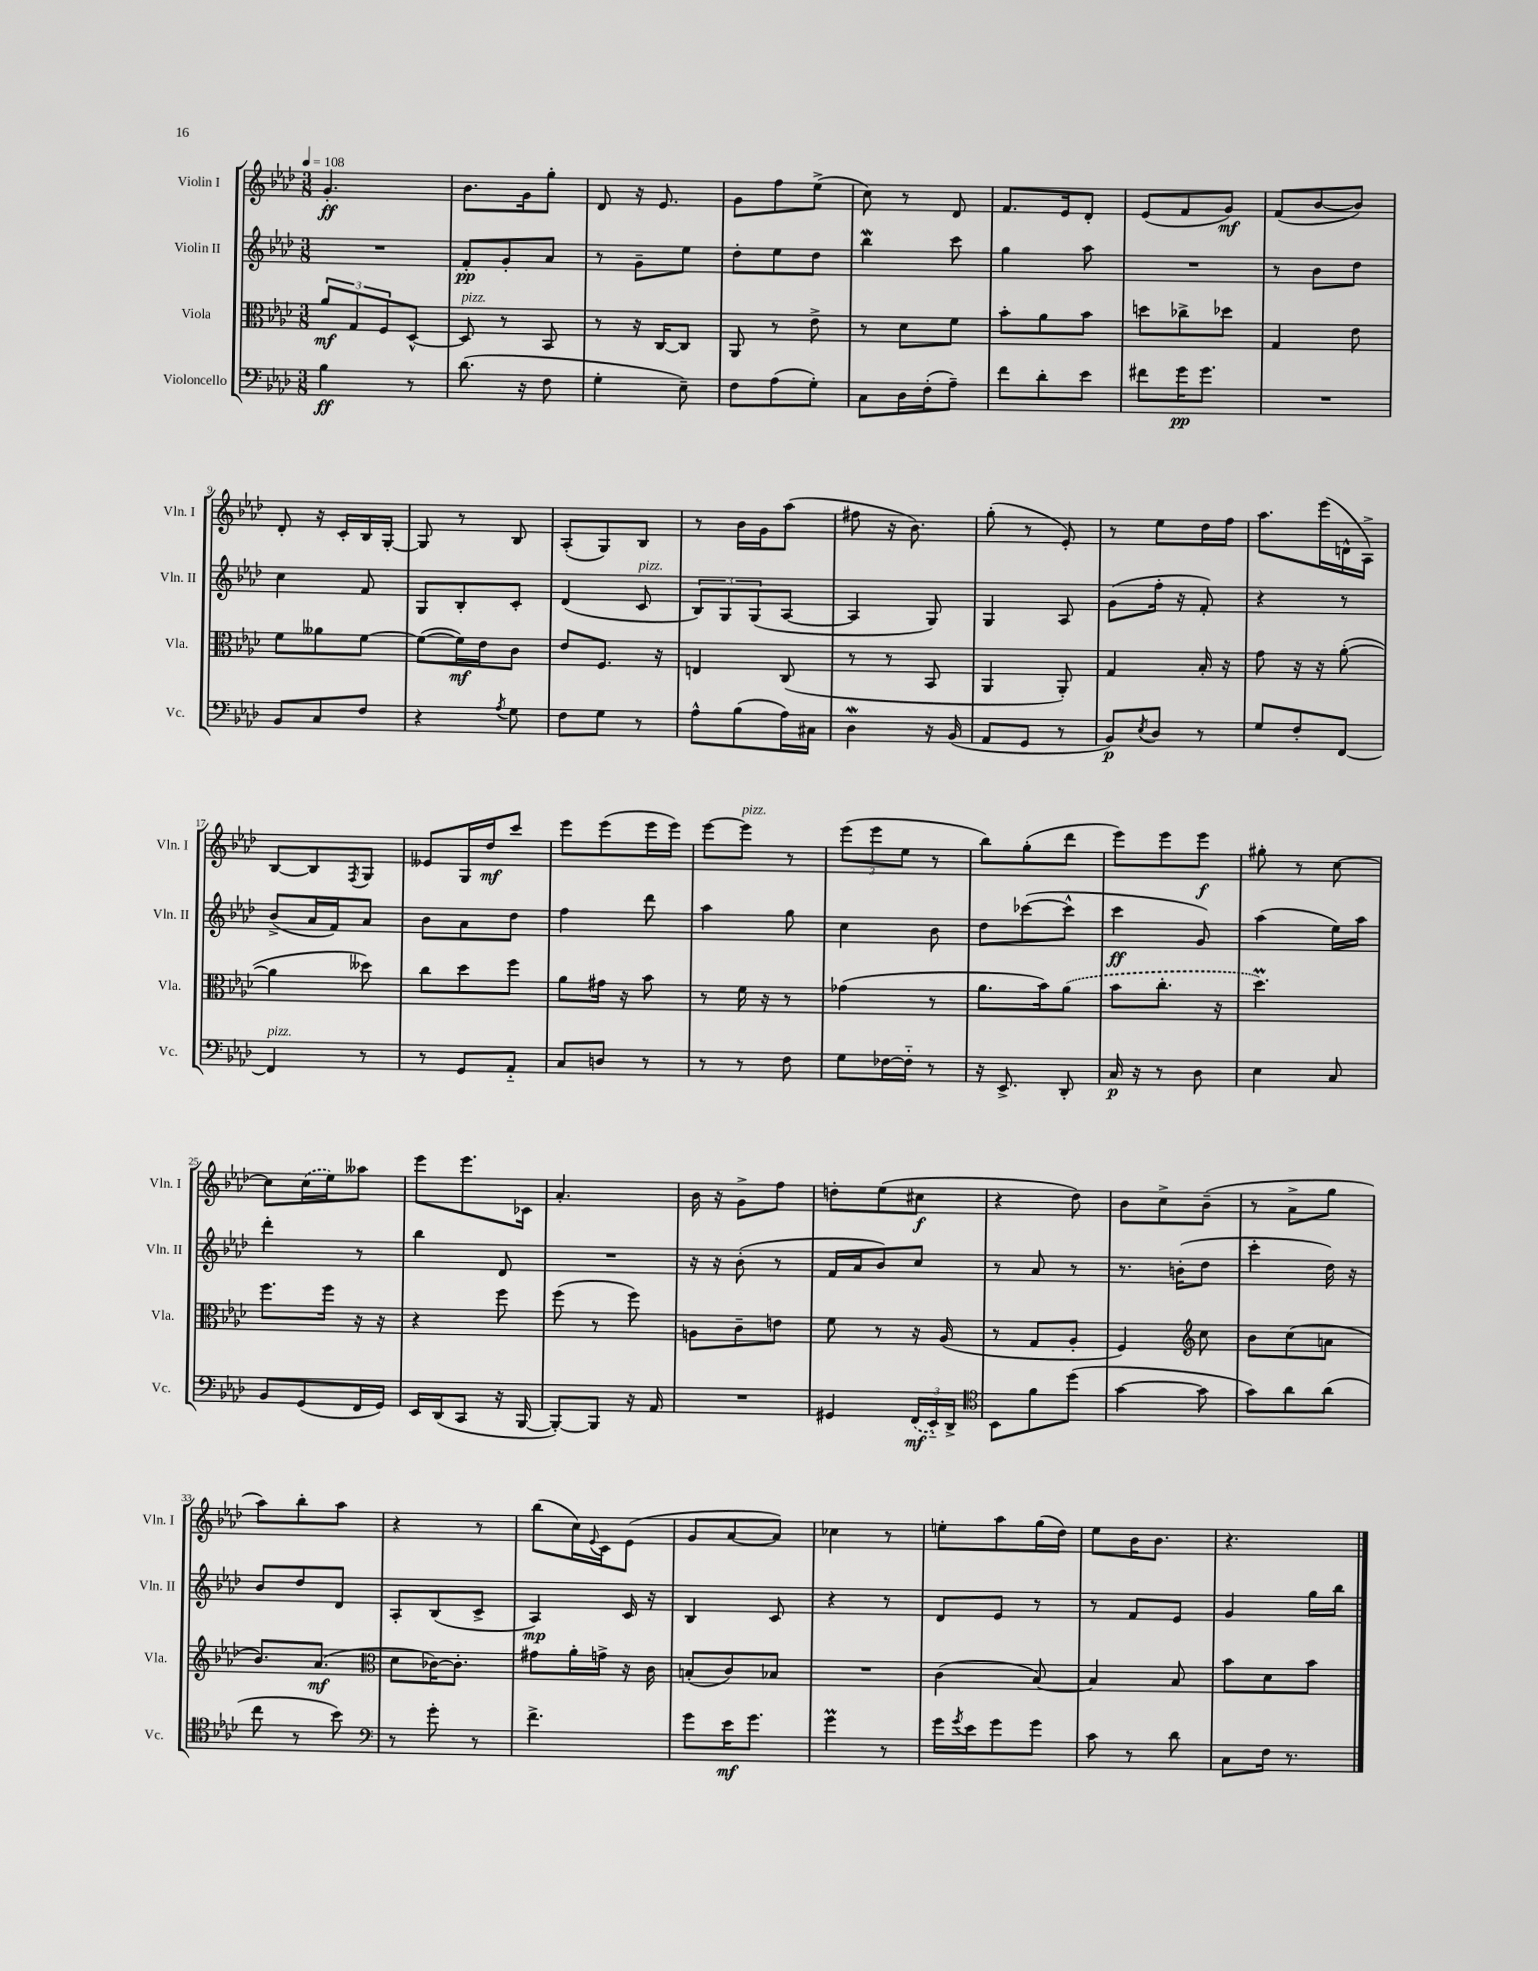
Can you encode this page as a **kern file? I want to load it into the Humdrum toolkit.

**kern	**kern	**kern	**kern
*staff4	*staff3	*staff2	*staff1
*clefF4	*clefC3	*clefG2	*clefG2
*k[b-e-a-d-]	*k[b-e-a-d-]	*k[b-e-a-d-]	*k[b-e-a-d-]
*M3/8	*M3/8	*M3/8	*M3/8
*MM108	*MM108	*MM108	*MM108
4B-\	12a-/L	4.r	4.g'/
.	12G/	.	.
.	12F/	.	.
8r	[8D-^^/J	.	.
=	=	=	=
(8.d-\	8D-/]	8f'/L	8.b-\L
.	8r	8g'/	.
16r	.	.	16g\k
8F\	8BB-/	8a-/J	8gg'\J
=	=	=	=
4G'\	8r	8r	8d-/
.	16r	8g~\L	16r
.	[16C/LK	.	8.e-/
8E-~\)	8C/]J	8ee-\J	.
=	=	=	=
8F\L	8AA-/	8dd-'\L	8g\L
(8A-\	8r	8ee-\	8ff\
8G'\J)	8e-^\	8dd-\J	(8ee-^\J
=	=	=	=
8C\L	8r	4bb-\	8cc\)
16D-\L	8d-\L	.	8r
(16F'\J	.	.	.
8A-~\J)	8f\J	8ccc\	8d-/
=	=	=	=
8f\L	8b-'\L	4gg\	8.f/L
8d-'\	8a-\	.	.
.	.	.	16e-/k
8e-\J	8b-\J	8aa-\	8d-'/J
=	=	=	=
8f#\L	8dd\L	4.r	(8e-/L
16g\K	8cc-^\	.	8f/
8.g\J	.	.	.
.	8dd-\J	.	8g/J)
=	=	=	=
4.r	4G/	8r	(8f/L
.	.	8b-\L	[8b-/
.	8e-\	8dd-\J	8b-/]J)
=	=	=	=
8BB-/L	8f\L	4cc\	8d-'/
8C/	8a--\	.	16r
.	.	.	16c'/LL
8F/J	[8f\J	8f/	16B-/
.	.	.	[16G'/JJ
=	=	=	=
4r	(8f\_L	8G/L	8G/]
.	16f\]L)	8B-'/	8r
.	16e-\J	.	.
8qA-/	.	.	.
8G\	8c\J	8c'/J	8B-/
=	=	=	=
8F\L	8e-/L	(4d-/	(8A-'/L
8G\J	8.F/J	.	8G/)
8r	.	8c/	8B-/J
.	16r	.	.
=	=	=	=
8A-^^\L	4E/	12B-/L)	8r
.	.	12G/	.
(8B-\	.	.	16b-\LL
.	.	(12G/	.
.	.	.	16g\J
16A-\L)	(8C/	[8A-/J	(8aa-\J
16C#\JJ	.	.	.
=	=	=	=
4D-\	8r	4A-/]	8ff#\
.	8r	.	16r
.	.	.	8.b-\)
16r	8BB-/	8G/)	.
(16BB-/	.	.	.
=	=	=	=
8AA-/L	4AA-/	4G/	(8gg'\
8GG/J	.	.	8r
8r	8AA-'/)	8A-/	8e-'/)
=	=	=	=
8BB-/L)	4G/	(8g\L	8r
8qE-/	.	.	.
8D-/J	.	16ff'\Jk	8ee-\L
.	.	16r	.
8r	16B-'/	8f'/)	16dd-\L
.	16r	.	16ff\JJ
=	=	=	=
8G/L	8g\	4r	8.aa-\L
8F'/	16r	.	.
.	16r	.	(16eee-\L
[8FF/J	([8a-'\	8r	16d^^\
.	.	.	16A-^\JJ)
=	=	=	=
4FF/]	4a-\]	(8b-^/L	[8B-/L
.	.	16a-/L	8B-/]
.	.	16f/J)	.
.	.	.	8qF/
8r	8dd--\)	8a-/J	8G/J
=	=	=	=
8r	8cc\L	8b-\L	8e--/L
8GG/L	8dd-\	8a-\	16G/L
.	.	.	16dd-/J
8AA-'~/J	8ff\J	8dd-\J	8ccc/J
=	=	=	=
8C/L	8a-\L	4ff\	8eee-\L
8D/J	16g#\Jk	.	(8eee-\
.	16r	.	.
8r	8b-\	8ddd-\	16eee-\L
.	.	.	16eee-\JJ)
=	=	=	=
8r	8r	4aa-\	[8eee-\L
8r	16f\	.	8eee-\]J
.	16r	.	.
8F\	8r	8gg\	8r
=	=	=	=
8G\L	(4g-\	4cc\	(12eee-\L
.	.	.	12eee-\
[16F-\L	.	.	.
.	.	.	12ee-\J
16F-'~\]JJ	.	.	.
8r	8r	8b-\	8r
=	=	=	=
16r	8.a-\L	8dd-\L	8bb-\L)
8.EE-^/	.	.	.
.	.	([8ccc-\	(8gg'\
.	16b-\k)	.	.
8DD-'/	(8a-\J	8ccc-^^\]J	8ddd-\J
=	=	=	=
16C/	8b-\L	4ccc\	8eee-\L)
16r	.	.	.
8r	8.cc'\J	.	8eee-\
8D-\	.	8g/)	8eee-\J
.	16r	.	.
=	=	=	=
4E-\	4.dd-\)	(4aa-\	8gg#'\
.	.	.	8r
8C/	.	16ee-\LL)	[8cc\
.	.	16aa-\JJ	.
=	=	=	=
8BB-/L	8.ff\L	4ddd-'\	8cc\]L
(8GG/	.	.	(16cc\L
.	16ff\Jk	.	16ee-\J)
16FF/L	16r	8r	8aa--\J
16GG/JJ)	16r	.	.
=	=	=	=
16EE-/LL	4r	4bb-\	8eee-\L
(16DD-/J	.	.	.
8CC/J	.	.	8.eee-\
16r	8ff\	8d-/	.
[16BBB-/	.	.	16c-\Jk
=	=	=	=
8BBB-'/_L)	(8ff\	4.r	4.a-'/
8BBB-/]J	8r	.	.
16r	8ff\)	.	.
16AA-/	.	.	.
=	=	=	=
4.r	8A\L	16r	16b-\
.	.	16r	16r
.	8c~\	(8b-'\	8g^\L
.	8e\J	8r	8ff\J
=	=	=	=
4GG#/	8f\	16f/LL	8dd'\L
.	.	16a-/J	.
.	8r	8b-/)	(8ee-\
(24FF/LL	16r	8cc/J	8cc#\J
24EE-'~/)	.	.	.
.	(16A-/	.	.
24DD-^/JJ	.	.	.
=	=	=	=
*clefC4	*	*	*
8BB-\L	8r	8r	4r
8f\	8G/L	8a-/	.
(8dd-\J	8A-'/J	8r	8dd-\)
=	=	=	=
[4g\	4F/)	8.r	8b-\L
.	.	.	8cc^\
.	.	(16b'\LK	.
*	*clefG2	*	*
8g\]	8cc\	8dd-\J	(8b-~\J
=	=	=	=
8g\L)	8b-\L	4ccc'\	8r
8a-\	(8cc\	.	8a-^\L
(8a-\J	8a\J	16dd-\)	8gg\J
.	.	16r	.
=	=	=	=
8cc\	8.b-/L)	8b-/L	8aa-\L)
8r	.	8dd-/	8bb-'\
.	(8.a-/J	.	.
8b-\)	.	8d-/J	8aa-\J
=	=	=	=
*clefF4	*clefC3	*	*
8r	8d-\L	8A-'/L	4r
8g'\	[16c-\K)	(8B-/	.
.	8.c-'\]J	.	.
8r	.	8c^/J	8r
=	=	=	=
4.f^\	8g#\L	4A-/)	(8bb-\L
.	16a-'\L	.	16cc\L)
.	.	.	8qqe-/
.	16g^\JJ	.	16c\J
.	16r	16c/	(8e-\J
.	16c\	16r	.
=	=	=	=
8g\L	(8B'/L	4B-/	8g/L
16e-\K	8c/)	.	[8a-/
8.g\J	.	.	.
.	8B-/J	8c/	8a-/]J)
=	=	=	=
4g\	4.r	4r	4cc-\
8r	.	8r	8r
=	=	=	=
16g\LL	(4c\	8d-/L	8ee'\L
8qg/	.	.	.
16e-\J	.	.	.
8g\	.	8e-/J	8aa-\
8g\J	[8B-/)	8r	(16gg\L
.	.	.	16dd-\JJ)
=	=	=	=
8c\	4B-/]	8r	8ee-\L
8r	.	8f/L	16b-\K
.	.	.	8.b-\J
8d-\	8B-/	8e-/J	.
=	=	=	=
8C\L	8b-\L	4g/	4.r
16F\Jk	8d-\	.	.
8.r	.	.	.
.	8b-\J	16gg\LL	.
.	.	16bb-\JJ	.
==	==	==	==
*-	*-	*-	*-
